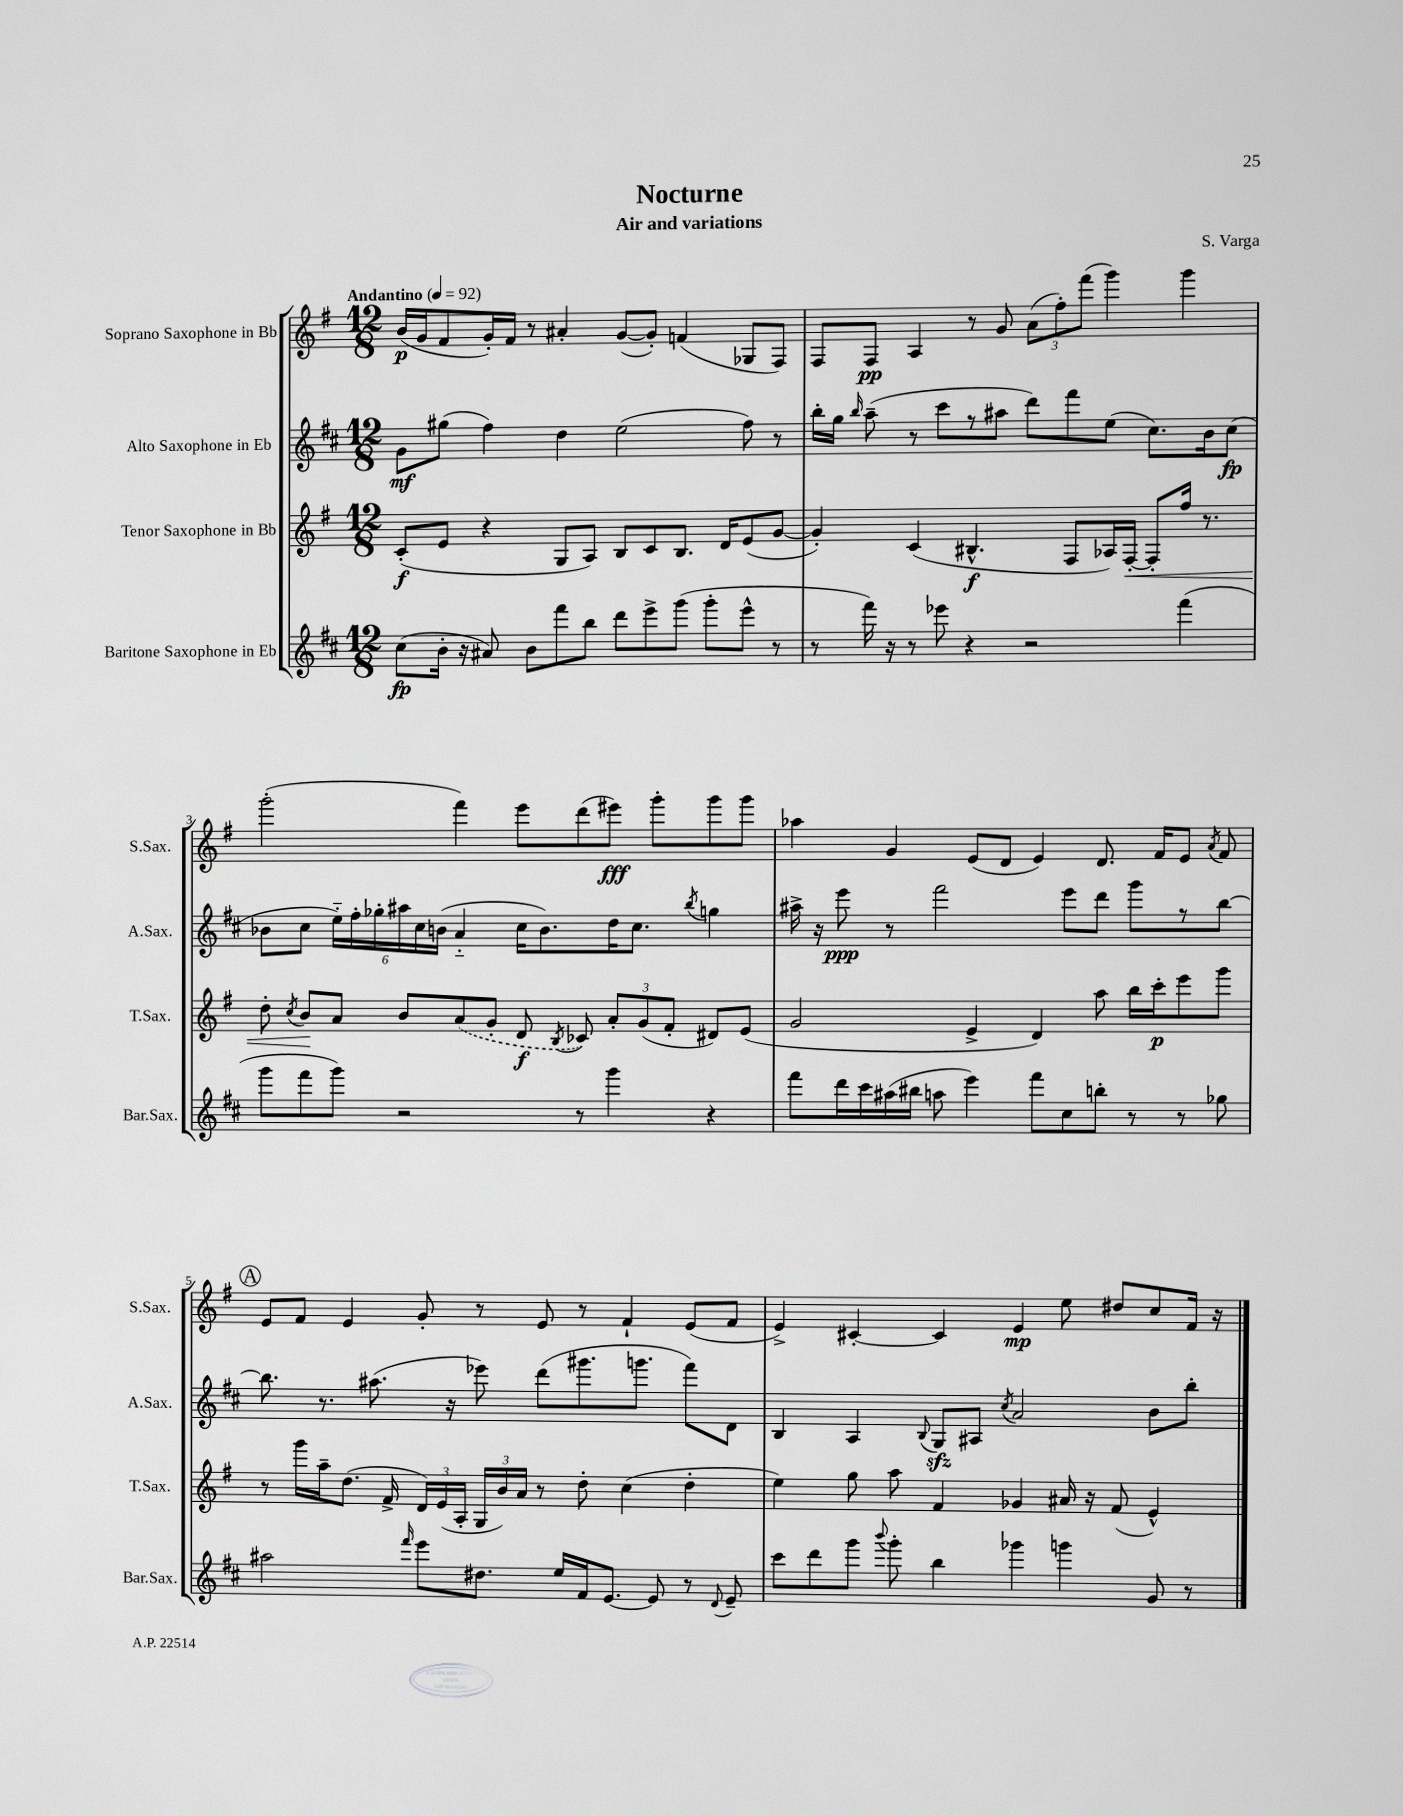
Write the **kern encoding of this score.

**kern	**dynam	**kern	**dynam	**kern	**dynam	**kern	**dynam
*part4	*part4	*part3	*part3	*part2	*part2	*part1	*part1
*staff4	*staff4	*staff3	*staff3	*staff2	*staff2	*staff1	*staff1
*I"Baritone Saxophone in Eb	*	*I"Tenor Saxophone in Bb	*	*I"Alto Saxophone in Eb	*	*I"Soprano Saxophone in Bb	*
*I'Bar.Sax.	*	*I'T.Sax.	*	*I'A.Sax.	*	*I'S.Sax.	*
*clefG2	*	*clefG2	*	*clefG2	*	*clefG2	*
*k[f#c#]	*	*k[f#]	*	*k[f#c#]	*	*k[f#]	*
*M12/8	*	*M12/8	*	*M12/8	*	*M12/8	*
*MM92	*	*MM92	*	*MM92	*	*MM92	*
=1	=1	=1	=1	=1	=1	=1	=1
!	!	!	!	!	!	!LO:TX:a:B:t=Andantino	!
(8cc#\L	fp	(8c'/L	f	8g\L	mf	(16b/LL	p
.	.	.	.	.	.	16g/J	.
16b'\Jk	.	8e/J	.	(8gg#X\J	.	8f#/	.
16r	.	.	.	.	.	.	.
8a#X/)	.	4r	.	4ff#\)	.	16g'/L)	.
.	.	.	.	.	.	16f#/JJ	.
8b\L	.	.	.	.	.	8r	.
8fff#\	.	8G/L	.	4dd\	.	4a#X'/	.
8bb\J	.	8A/J)	.	.	.	.	.
8ddd\L	.	8B/L	.	(2ee\	.	([8g/L	.
8eee^\	.	8c/	.	.	.	8g'/J])	.
(8ggg\J	.	8.B/J	.	.	.	(4fn/	.
8ggg'\L	.	.	.	.	.	.	.
.	.	16d/KL	.	.	.	.	.
8eee^^\J	.	(8e/	.	8ff#\)	.	8G-X/L	.
8r	.	[8g/J	.	8r	.	8F#/J)	.
=2	=2	=2	=2	=2	=2	=2	=2
8r	.	4g'/])	.	16bb'\LL	.	8F#/L	.
.	.	.	.	16gg\JJ	.	.	.
.	.	.	.	16qqbb/	.	.	.
16fff#\)	.	.	.	(8aa~\	.	8F#/J	pp
16r	.	.	.	.	.	.	.
8r	.	(4c/	.	8r	.	4A/	.
8eee-X\	.	.	.	8ccc#\L	.	.	.
4r	.	4.B#X^^/	f	8r	.	8r	.
.	.	.	.	8aa#X\J	.	8g/	.
2r	.	.	.	8ddd\L)	.	(12a\L	.
.	.	.	.	.	.	12ff#'\)	.
.	.	8F#/L	.	8fff#\	.	.	.
.	.	.	.	.	.	(12fff#\J	.
.	.	16A-X/L)	.	(8ee\J	.	4ggg\)	.
!	!	!	!LO:HP:b	!	!	!	!
.	.	[16F#'/JJ	<	.	.	.	.
.	.	8F#'/L]	.	8.cc#\L)	.	.	.
(4fff#\	.	16ff#/Jk	.	.	.	4ggg\	.
.	.	8.r	.	16b\k	.	.	.
.	.	.	.	(8cc#\J	fp	.	.
!!LO:LB:g=z
=3	=3	=3	=3	=3	=3	=3	=3
8ggg\L	.	8dd'\	.	8b-X\L	.	(2ggg'\	.
.	.	8qcc/	.	.	.	.	.
8fff#\	.	8b/L	.	8cc#\J	.	.	.
8ggg\J)	.	8a/J	[	24ee\LL)	.	.	.
.	.	.	.	24ff#'\	.	.	.
.	.	.	.	24gg-X'\	.	.	.
2r	.	8b/L	.	24aa#X\	.	.	.
.	.	.	.	24cc#\	.	.	.
.	.	.	.	(24bn\JJ	.	.	.
.	.	(8a/	.	4a/	.	4fff#\)	.
.	.	8g'/J	.	.	.	.	.
.	.	8d/	f	16cc#\KL	.	8eee\L	.
.	.	.	.	8.b\)	.	.	.
.	.	8qB/	.	.	.	.	.
8r	.	8c-X/)	.	.	.	(8ddd\	.
4ggg\	.	12a'/L	.	16dd\K	.	8eee#X\J)	fff
.	.	.	.	8.cc#\J	.	.	.
.	.	(12g/	.	.	.	.	.
.	.	.	.	.	.	8ggg'\L	.
.	.	12f#'/J	.	.	.	.	.
.	.	.	.	8qbb/	.	.	.
4r	.	8d#X/L)	.	4ggn\	.	8ggg\	.
.	.	(8e/J	.	.	.	8ggg\J	.
=4	=4	=4	=4	=4	=4	=4	=4
8fff#\L	.	2g/	.	16aa#X^\	.	4aa-X\	.
.	.	.	.	16r	.	.	.
16ddd\L	.	.	.	8eee\	ppp	.	.
16ccc#\	.	.	.	.	.	.	.
(16aa#X\	.	.	.	8r	.	4g/	.
16bb#X\JJ	.	.	.	.	.	.	.
8aan\	.	.	.	2fff#\	.	.	.
4eee\)	.	4e^/	.	.	.	(8e/L	.
.	.	.	.	.	.	8d/J	.
8fff#\L	.	4d/)	.	.	.	4e/)	.
8cc#\	.	.	.	8eee\L	.	.	.
8bbn'\J	.	8aa\	.	8ddd\J	.	8.d/	.
8r	.	16bb\LL	.	8ggg\L	.	.	.
.	.	16ccc'\J	p	.	.	16f#/KL	.
8r	.	8eee\	.	8r	.	8e/J	.
.	.	.	.	.	.	8qa/	.
8gg-X\	.	8ggg\J	.	[8bb\J	.	8f#/	.
!!LO:LB:g=z
!!LO:REH:place=s1:t=A
=5	=5	=5	=5	=5	=5	=5	=5
2aa#X\	.	8r	.	8.bb\]	.	8e/L	.
.	.	16ggg\LL	.	.	.	8f#/J	.
.	.	16aa~\J	.	8.r	.	.	.
.	.	(8.dd\J	.	.	.	4e/	.
.	.	.	.	(8.aa#X\	.	.	.
.	.	16f#^/	.	.	.	.	.
16qqfff#/	.	.	.	.	.	.	.
8eee\L	.	24d/LL)	.	.	.	8g'/	.
.	.	(24e/	.	.	.	.	.
.	.	.	.	16r	.	.	.
.	.	24A'/JJ	.	.	.	.	.
8.dd#X\J	.	24G/LL	.	8eee-X\)	.	8r	.
.	.	24b/)	.	.	.	.	.
.	.	24a/JJ	.	.	.	.	.
.	.	8r	.	(8ddd\L	.	8e/	.
16ee/LL	.	.	.	.	.	.	.
16f#/J	.	8dd'\	.	8.ggg#X\	.	8r	.
[8.e/J	.	.	.	.	.	.	.
.	.	(4cc\	.	.	.	4f#`/	.
.	.	.	.	8.gggn\J	.	.	.
8e/]	.	.	.	.	.	.	.
8r	.	4dd'\	.	8fff#\L)	.	(8e/L	.
8qqd/	.	.	.	.	.	.	.
8e~/	.	.	.	8d\J	.	8f#/J	.
=6	=6	=6	=6	=6	=6	=6	=6
8ccc#\L	.	4ee\)	.	4B/	.	4e^/)	.
8ddd\	.	.	.	.	.	.	.
8ggg\J	.	8gg\	.	4A/	.	[4c#X'/	.
8qqbbb/	.	.	.	.	.	.	.
8ggg'\	.	8aa\	.	.	.	.	.
.	.	.	.	8qqB/	.	.	.
4bb\	.	4f#/	.	8Gzz/L	.	4c#/]	.
.	.	.	.	8A#X/J	.	.	.
.	.	.	.	8qcc#/	.	.	.
4ggg-X\	.	4g-X/	.	2a/	.	4e/	mp
4gggn\	.	16a#X/	.	.	.	8ee\	.
.	.	16r	.	.	.	.	.
.	.	(8f#/	.	.	.	8dd#X/L	.
8g/	.	4e^^/)	.	8b\L	.	8cc/	.
8r	.	.	.	8bb'\J	.	16f#/Jk	.
.	.	.	.	.	.	16r	.
==	==	==	==	==	==	==	==
*-	*-	*-	*-	*-	*-	*-	*-
